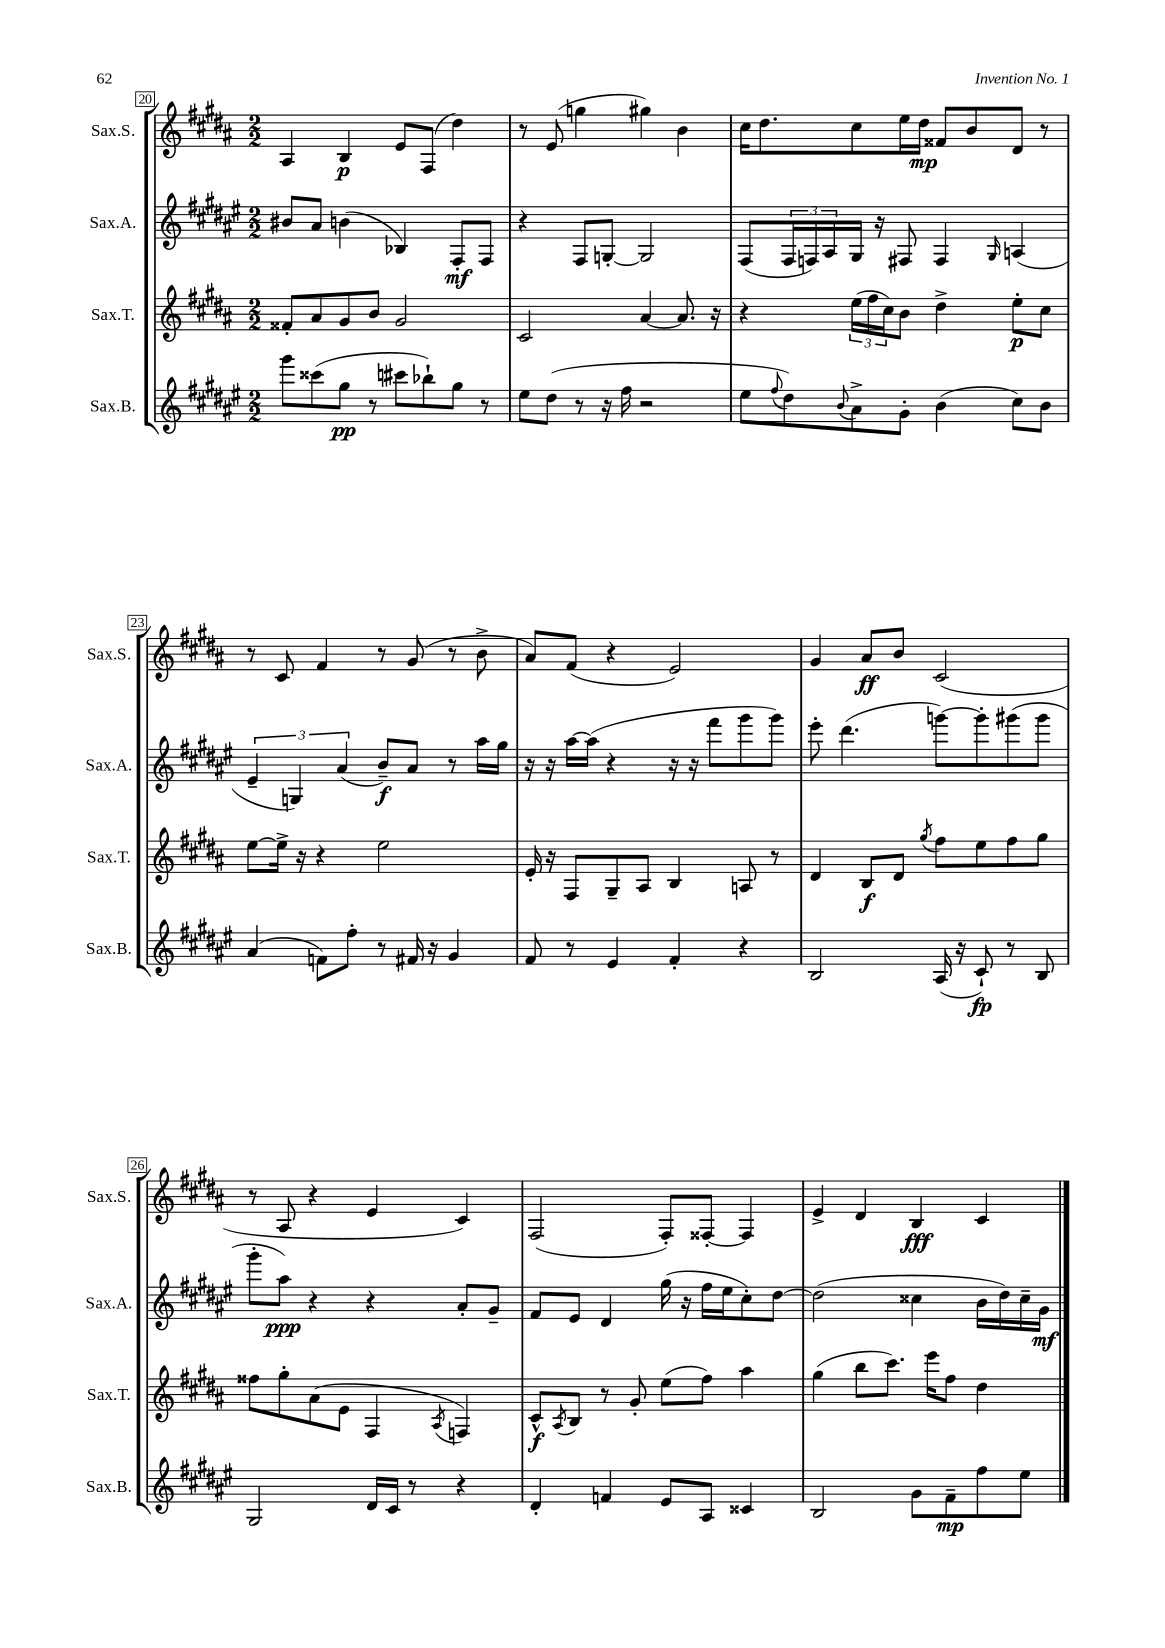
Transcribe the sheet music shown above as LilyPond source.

<<
\new StaffGroup <<
\new Staff = "s0" \with { instrumentName = "Sax.S." shortInstrumentName = "Sax.S." } {
    \clef treble \key b \major \numericTimeSignature \time 2/2
    ais4 b4\p e'8 fis8( dis''4) |
    r8 e'8( g''4 gis''4) b'4 |
    cis''16 dis''8. cis''8 e''16 dis''16\mp fisis'8 b'8 dis'8 r8 |
    r8 cis'8 fis'4 r8 gis'8( r8 b'8-> |
    ais'8) fis'8( r4 e'2) |
    gis'4 ais'8\ff b'8 cis'2( |
    r8 ais8 r4 e'4 cis'4) |
    fis2( fis8-.) fisis8~-. fisis4 |
    e'4-> dis'4 b4\fff cis'4 \bar "|." |
}
\new Staff = "s1" \with { instrumentName = "Sax.A." shortInstrumentName = "Sax.A." } {
    \clef treble \key fis \major \numericTimeSignature \time 2/2
    bis'8 ais'8 b'4( bes4) fis8-.\mf fis8 |
    r4 fis8 g8~-. g2 |
    fis8( \tuplet 3/2 { fis16 f16) ais16 } gis16 r16 fis8 fis4 \grace { gis16 } a4( |
    \tuplet 3/2 { eis'4-- g4) ais'4( } b'8--\f) ais'8 r8 ais''16 gis''16 |
    r16 r16 ais''16~ ais''16( r4 r16 r16 fis'''8 gis'''8 gis'''8) |
    eis'''8-. dis'''4.( g'''8~) g'''8-. gis'''8( gis'''8 |
    gis'''8-. ais''8\ppp) r4 r4 ais'8-. gis'8-- |
    fis'8 eis'8 dis'4 gis''16( r16 fis''16 eis''16 cis''8-.) dis''8~ |
    dis''2( cisis''4 b'16 dis''16) cisis''16-- gis'16\mf \bar "|." |
}
\new Staff = "s2" \with { instrumentName = "Sax.T." shortInstrumentName = "Sax.T." } {
    \clef treble \key b \major \numericTimeSignature \time 2/2
    fisis'8-. ais'8 gis'8 b'8 gis'2 |
    cis'2 ais'4~ ais'8. r16 |
    r4 \tuplet 3/2 { e''16( fis''16 cis''16) } b'8 dis''4-> e''8-.\p cis''8 |
    e''8~ e''16-> r16 r4 e''2 |
    e'16-. r16 fis8 gis8-- ais8 b4 a8 r8 |
    dis'4 b8\f dis'8 \acciaccatura { gis''8 } fis''8 e''8 fis''8 gis''8 |
    fisis''8 gis''8-. ais'8( e'8 fis4 \acciaccatura { ais8 } f4) |
    cis'8-^\f \acciaccatura { ais8 } b8 r8 gis'8-. e''8( fis''8) ais''4 |
    gis''4( b''8 cis'''8.) e'''16 fis''8 dis''4 \bar "|." |
}
\new Staff = "s3" \with { instrumentName = "Sax.B." shortInstrumentName = "Sax.B." } {
    \clef treble \key fis \major \numericTimeSignature \time 2/2
    gis'''8 cisis'''8( gis''8\pp r8 cis'''8 bes''8-!) gis''8 r8 |
    eis''8 dis''8( r8 r16 fis''16 r2 |
    eis''8 \appoggiatura { fis''8 } dis''8) \appoggiatura { b'8 } ais'8-> gis'8-. b'4( cis''8) b'8 |
    ais'4( f'8) fis''8-. r8 fis'16 r16 gis'4 |
    fis'8 r8 eis'4 fis'4-. r4 |
    b2 ais16( r16 cis'8-!\fp) r8 b8 |
    gis2 dis'16 cis'16 r8 r4 |
    dis'4-. f'4 eis'8 ais8 cisis'4 |
    b2 gis'8 fis'8--\mp fis''8 eis''8 \bar "|." |
}
>>
>>
\layout { \context { \Score currentBarNumber = #20 \override BarNumber.stencil = #(make-stencil-boxer 0.1 0.3 ly:text-interface::print) } }
